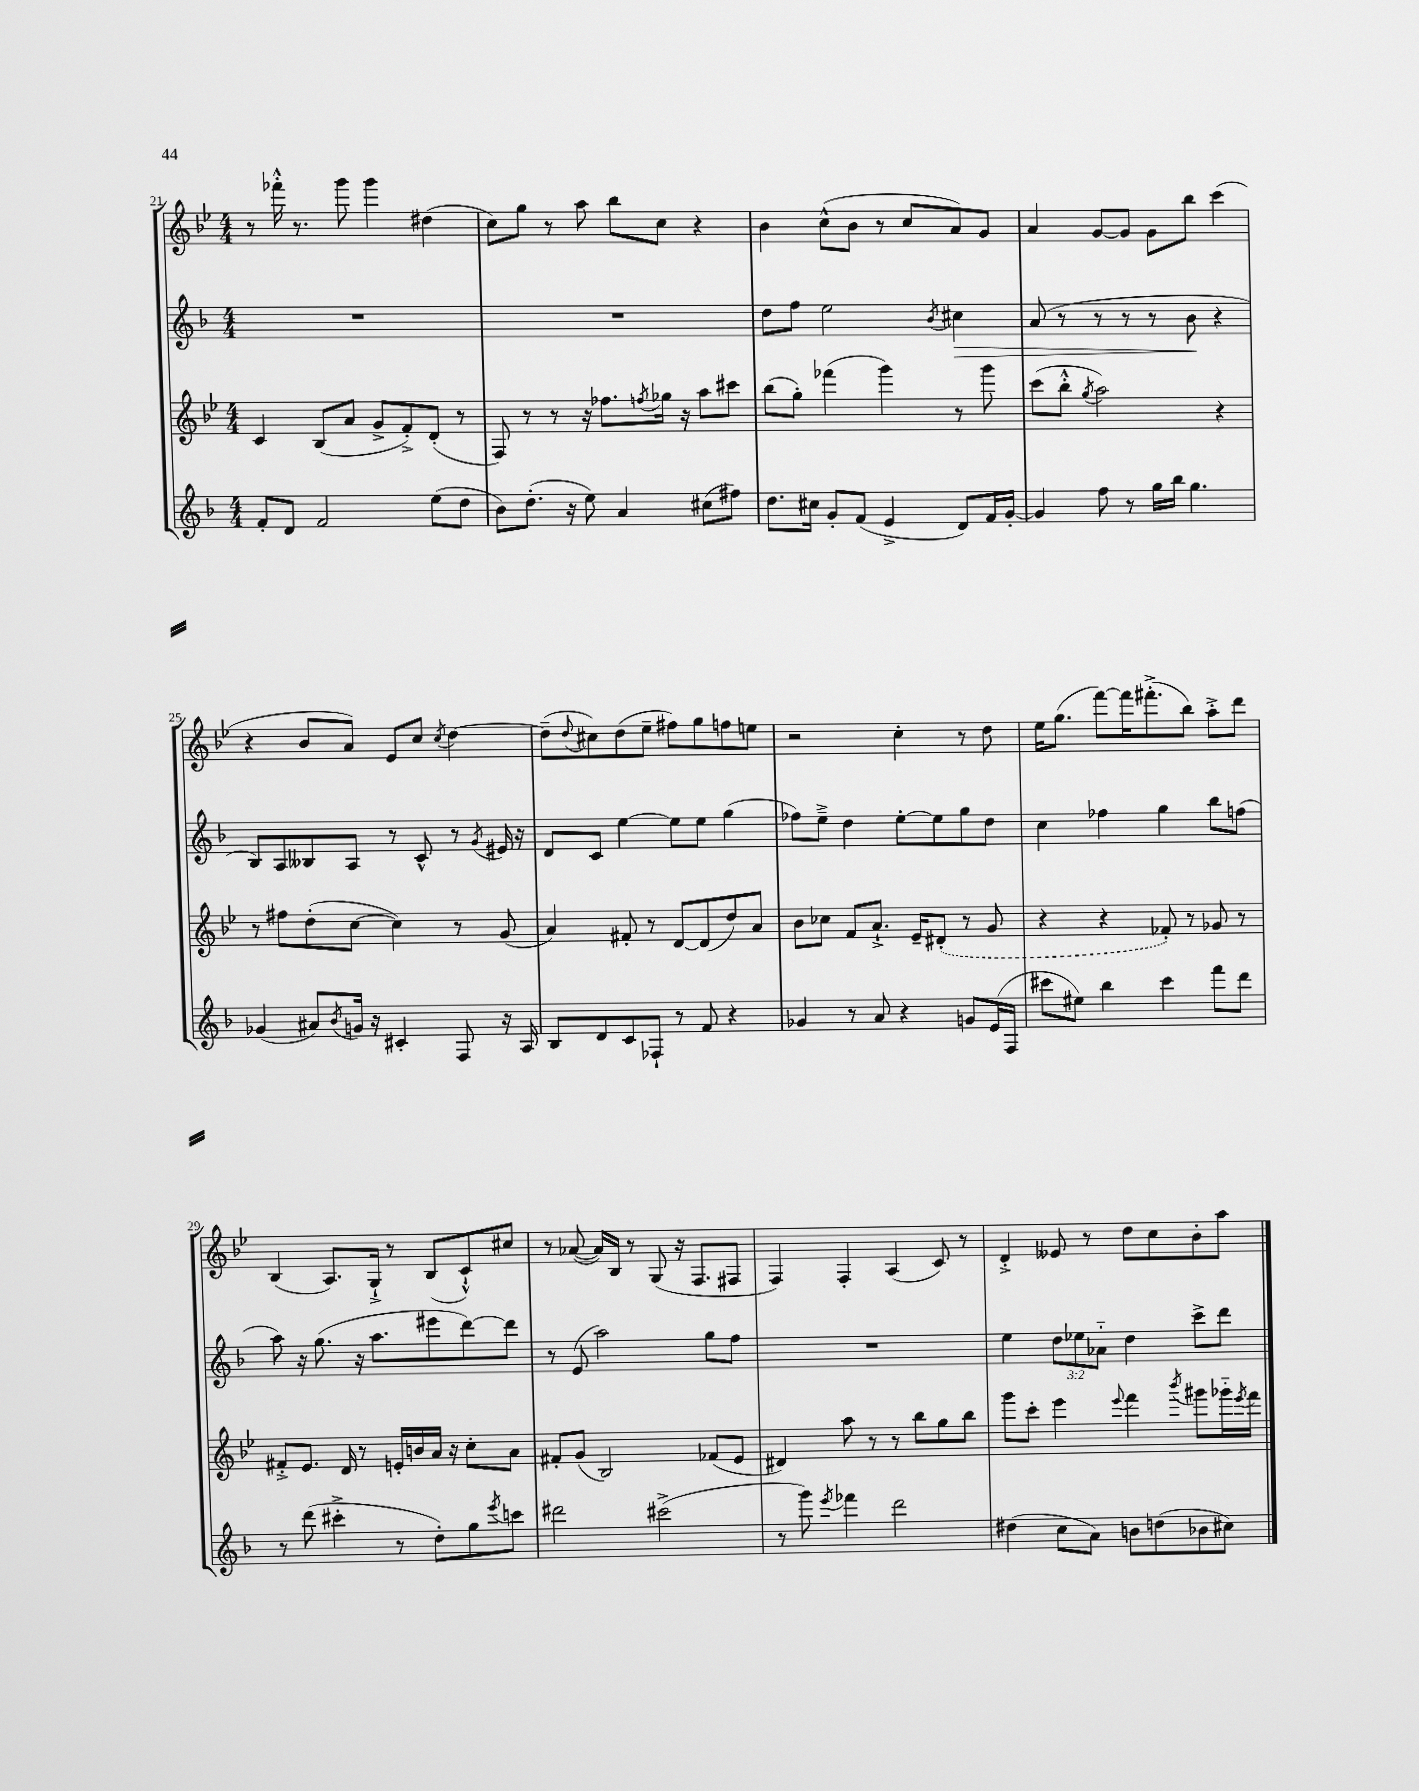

**kern	**kern	**kern	**dynam	**kern
*part4	*part3	*part2	*part2	*part1
*staff4	*staff3	*staff2	*staff2	*staff1
*clefG2	*clefG2	*clefG2	*	*clefG2
*k[b-]	*k[b-e-]	*k[b-]	*	*k[b-e-]
*M4/4	*M4/4	*M4/4	*	*M4/4
=21	=21	=21	=21	=21
8f'/L	4c/	1r	.	8r
8d/J	.	.	.	16fff-X'^^\
.	.	.	.	8.r
2f/	(8B-/L	.	.	.
.	8a/J	.	.	8ggg\
.	8g^/L	.	.	4ggg\
.	8f'^/)	.	.	.
(8ee\L	(8d'/J	.	.	(4dd#X\
8dd\J	8r	.	.	.
=22	=22	=22	=22	=22
8b-\L)	8F/)	1r	.	8cc\L)
(8.dd'\J	8r	.	.	8gg\J
.	8r	.	.	8r
16r	.	.	.	.
8ee\)	16r	.	.	8aa\
.	8.ff-X\L	.	.	.
4a/	.	.	.	8bb-\L
.	8qffn/	.	.	.
.	16gg-X\Jk	.	.	8cc\J
.	16r	.	.	.
(8cc#X\L	8aa\L	.	.	4r
8ff#X\J)	8ccc#X\J	.	.	.
=23	=23	=23	=23	=23
8.dd\L	(8bb-\L	8dd\L	.	4b-\
.	8gg'\J)	8ff\J	.	.
16cc#X\Jk	.	.	.	.
8g'/L	(4fff-X\	2ee\	.	(8cc^^\L
(8f/J	.	.	.	8b-\J
4e^/	4ggg\)	.	.	8r
.	.	.	.	8cc/L
.	.	8qb-/	.	.
!	!	!	!LO:HP:b	!
8d/L)	8r	4cc#X\	>	8a/)
16f/L	8ggg\	.	.	8g/J
[16g'/JJ	.	.	.	.
=24	=24	=24	=24	=24
4g/]	(8ccc\L	(8a/	.	4a/
.	8bb-'^^\J	8r	.	.
.	8qgg/	.	.	.
8ff\	2aa\)	8r	.	[8g/L
8r	.	8r	.	8g/J]
16gg\LL	.	8r	.	8g\L
16bb-\JJ	.	.	.	.
4.gg\	.	8b-\	.	8bb-\J
.	4r	4r	]	(4ccc\
!!LO:LB:g=z
=25	=25	=25	=25	=25
(4g-X/	8r	8B-/L)	.	4r
.	8ff#X\L	8A/	.	.
8a#X/L)	(8dd'\	8B--X/	.	8b-/L
8qb-/	.	.	.	.
16gn/Jk	[8cc\J	8A/J	.	8a/J)
16r	.	.	.	.
4c#X'/	4cc\])	8r	.	8e-/L
.	.	8c^^/	.	8cc/J
.	.	.	.	8qcc/
8F/	8r	8r	.	[4dd\
.	.	8qg/	.	.
16r	(8g/	16e#X/	.	.
16A/	.	16r	.	.
=26	=26	=26	=26	=26
8B-/L	4a/)	8d/L	.	(8dd~\L]
.	.	.	.	8qqdd/
8d/	.	8c/J	.	8cc#X\)
8c/	8f#X'/	[4ee\	.	(8dd\
8F-X`/J	8r	.	.	8ee-~\J
8r	[8d/L	8ee\L]	.	8ff#X\L)
8f/	(8d/]	8ee\J	.	8gg\
4r	8dd/)	(4gg\	.	8ffn\
.	8a/J	.	.	8een\J
=27	=27	=27	=27	=27
4g-X/	8b-\L	8ff-X\L)	.	2r
.	8cc-X\J	8ee~^\J	.	.
8r	8f/L	4dd\	.	.
8a/	8.a`^/J	.	.	.
4r	.	[8ee'\L	.	4cc'\
.	16e-~/KL	.	.	.
.	(8d#X'/J	8ee\]	.	.
8gn/L	8r	8gg\	.	8r
(16e/L	8g/	8dd\J	.	8dd\
16F/JJ	.	.	.	.
=28	=28	=28	=28	=28
8ccc#X\L	4r	4cc\	.	16ee-\KL
.	.	.	.	(8.gg\J
8ee#X\J)	.	.	.	.
4bb-\	4r	4ff-X\	.	[8fff\L)
.	.	.	.	16fff\K]
.	.	.	.	(8.fff#X'^\
4ccc#\	8f-X'/)	4gg\	.	.
.	8r	.	.	8bb-\J)
8fff\L	8g-X/	8bb-\L	.	8aa'^\L
8ddd\J	8r	(8ffn\J	.	8ddd\J
!!LO:LB:g=z
=29	=29	=29	=29	=29
8r	8f#X'^/L	8aa\)	.	(4B-/
(8ddd\	8.e-/J	16r	.	.
.	.	(8.gg\	.	.
4ccc#X'^\	.	.	.	8.A/L)
.	16d/	.	.	.
.	8r	16r	.	.
.	.	8.aa\L	.	16G`^/Jk
8r	16en'/LL	.	.	8r
.	16bn/	.	.	.
8dd'\L)	16a/JJ	8eee#X\	.	(8B-/L
.	16r	.	.	.
8gg\	8cc'\L	[8ddd\)	.	8c`^^/)
8qeee/	.	.	.	.
8cccn\J	8a\J	8ddd\J]	.	8cc#X/J
=30	=30	=30	=30	=30
2ddd#X\	8f#X'/L	8r	.	8r
.	(8g/J	(8e/	.	([8a-X/
.	2B-/)	2aa\)	.	16a-/LL])
.	.	.	.	16B-/JJ
.	.	.	.	8r
(2ccc#X^\	.	.	.	(8G/
.	.	.	.	16r
.	.	.	.	8.F/L
.	(8f-X/L	8gg\L	.	.
.	8e-/J	8ff\J	.	8F#X/J
=31	=31	=31	=31	=31
8r	4d#X/)	1r	.	4F/)
8ggg\)	.	.	.	.
8qeee/	.	.	.	.
4fff-X\	8aa\	.	.	4F'/
.	8r	.	.	.
2ddd\	8r	.	.	(4A/
.	8bb-\L	.	.	.
.	8gg\	.	.	8c/)
.	8bb-\J	.	.	8r
=32	=32	=32	=32	=32
(4dd#X\	8ggg\L	4ee\	.	4d'^/
.	8ccc'\J	.	.	.
8cc\L	4eee-\	12dd\L	.	8e--X/
.	.	12ee-X\	.	.
8a\J)	.	.	.	8r
.	.	12a-X\J	.	.
.	8qqeee-/	.	.	.
8bn\L	4fff\	4dd\	.	8dd\L
(8ddn\	.	.	.	8cc\
.	8qbbb-/	.	.	.
8b-X\	8ggg#X\L	8ccc^\L	.	8b-'\
8cc#X\J)	16ggg-X\L	8ddd\J	.	8aa\J
.	8qeee-/	.	.	.
.	16fff\JJ	.	.	.
==	==	==	==	==
*-	*-	*-	*-	*-
